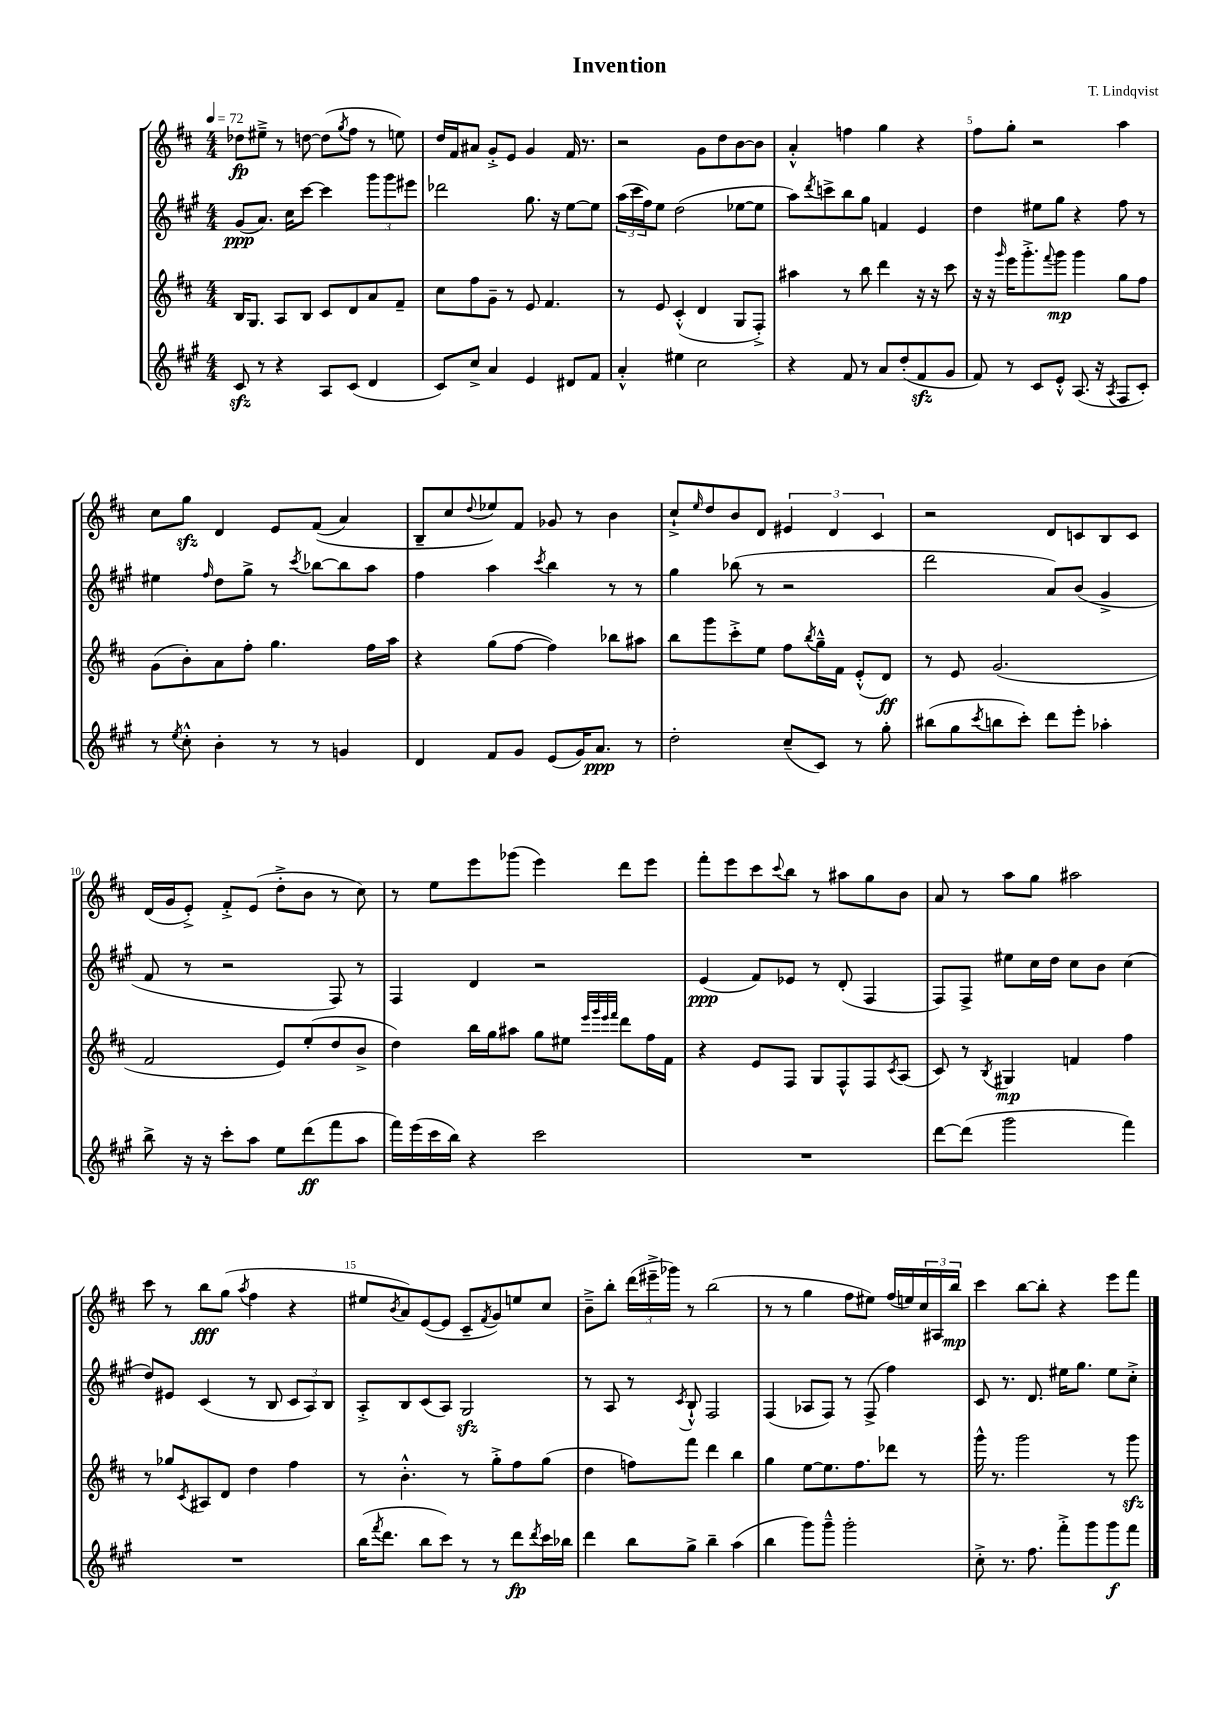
\header { title = "Invention" composer = "T. Lindqvist" }
<<
\new StaffGroup <<
\new Staff = "s0" {
    \clef treble \key d \major \numericTimeSignature \time 4/4 \tempo 4 = 72
    des''8\fp eis''8---> r8 d''8~ d''8( \acciaccatura { g''8 } fis''8 r8 e''8) |
    d''16 fis'16 ais'8 g'8-.-> e'8 g'4 fis'16 r8. |
    r2 g'8 d''8 b'8~ b'8 |
    a'4-.-^ f''4 g''4 r4 |
    fis''8 g''8-. r2 a''4 |
    cis''8 g''8\sfz d'4 e'8 fis'8(\( a'4) |
    b8-- cis''8 \appoggiatura { d''8 } ees''8\) fis'8 ges'8 r8 b'4 |
    cis''8-!-> \grace { e''16 } d''8 b'8 d'8 \tuplet 3/2 { eis'4 d'4 cis'4 } |
    r2 d'8 c'8 b8 c'8 |
    d'16( g'16 e'8-.->) fis'8-.-> e'8( d''8-.-> b'8 r8 cis''8) |
    r8 e''8 e'''8 ges'''8( e'''4) d'''8 e'''8 |
    fis'''8-. e'''8 cis'''8 \appoggiatura { cis'''8 } b''8 r8 ais''8 g''8 b'8 |
    a'8 r8 a''8 g''8 ais''2 |
    cis'''8 r8 b''8\fff g''8( \acciaccatura { a''8 } fis''4 r4 |
    eis''8 \acciaccatura { b'8 } a'8) e'8~( e'8 cis'8-- \acciaccatura { fis'8 } g'8) e''8 cis''8 |
    b'8---> b''8-. \tuplet 3/2 { d'''16( eis'''16---> ges'''16) } r8 b''2( |
    r8 r8 g''4 fis''8 eis''8) fis''16( e''16) \tuplet 3/2 { cis''16 ais16 b''16\mp } |
    cis'''4 b''8~ b''8-. r4 e'''8 fis'''8 \bar "|." |
}
\new Staff = "s1" {
    \clef treble \key a \major \numericTimeSignature \time 4/4
    gis'8\ppp( a'8.) cis''16 cis'''8~ cis'''4 \tuplet 3/2 { gis'''8 gis'''8 eis'''8 } |
    des'''2 gis''8. r16 e''8~ e''8 |
    \tuplet 3/2 { a''16( cis'''16 fis''16) } e''8 d''2( ees''8~ ees''8 |
    a''8) \acciaccatura { d'''8 } c'''8-> b''8 gis''8 f'4 e'4 |
    d''4 eis''8 gis''8 r4 fis''8 r8 |
    eis''4 \grace { fis''16 } d''8 gis''8-> r8 \acciaccatura { cis'''8 } bes''8~ bes''8 a''8 |
    fis''4 a''4 \acciaccatura { cis'''8 } b''4 r8 r8 |
    gis''4 bes''8( r8 r2 |
    d'''2 a'8) b'8( gis'4-> |
    fis'8 r8 r2 fis8) r8 |
    fis4 d'4 r2 |
    e'4\ppp( fis'8) ees'8 r8 d'8-.( fis4 |
    fis8) fis8-> eis''8 cis''16 d''16 cis''8 b'8 cis''4( |
    d''8) eis'8 cis'4( r8 b8 \tuplet 3/2 { cis'8 a8) b8 } |
    a8-.-> b8 cis'8( a8) gis2\sfz |
    r8 a8 r8 \acciaccatura { cis'8 } b8-!-^ fis2 |
    fis4( aes8 fis8) r8 fis8->( fis''4) |
    cis'8 r8. d'8. eis''16 gis''8. eis''8 cis''8-.-> \bar "|." |
}
\new Staff = "s2" {
    \clef treble \key d \major \numericTimeSignature \time 4/4
    b16 g8. a8 b8 cis'8 d'8 a'8 fis'8-- |
    cis''8 fis''8 g'8-- r8 e'8 fis'4. |
    r8 e'8 cis'4-.-^( d'4 g8 fis8-.->) |
    ais''4 r8 b''8 d'''4 r16 r16 cis'''8 |
    r16 r16 \grace { g'''16 } e'''16 g'''8.-.-> \appoggiatura { fis'''8 } g'''8\mp g'''4 g''8 fis''8 |
    g'8( b'8-.) a'8 fis''8-. g''4. fis''16 a''16 |
    r4 g''8( fis''8~ fis''4) bes''8 ais''8 |
    b''8 g'''8 cis'''8-.-> e''8 fis''8 \acciaccatura { b''8 } g''16---^ fis'16 e'8-.-^( d'8\ff) |
    r8 e'8 g'2.( |
    fis'2 e'8) e''8-.( d''8 b'8-> |
    d''4) b''16 g''16 ais''8 g''8 eis''8 \grace { e'''32 g'''32 e'''32 fis'''32 } d'''8 fis''16 fis'16 |
    r4 e'8 fis8 g8 fis8-^ fis8 \acciaccatura { cis'8 } a8( |
    cis'8) r8 \acciaccatura { b8 } gis4\mp f'4 fis''4 |
    r8 ges''8 \acciaccatura { cis'8 } ais8 d'8 d''4 fis''4 |
    r8 b'4.-.-^ r8 g''8-.-> fis''8 g''8( |
    d''4 f''8) fis'''8 d'''4 b''4 |
    g''4 e''8~ e''8. fis''8. des'''8 r8 |
    g'''16-^ r8. g'''2 r8 g'''8\sfz \bar "|." |
}
\new Staff = "s3" {
    \clef treble \key a \major \numericTimeSignature \time 4/4
    cis'8\sfz r8 r4 a8 cis'8( d'4 |
    cis'8) cis''8-> a'4 e'4 dis'8 fis'8 |
    a'4-.-^ eis''4 cis''2 |
    r4 fis'8 r8 a'8 d''8-.( fis'8\sfz gis'8 |
    fis'8) r8 cis'8 e'8-.-^ a8.( r16 \acciaccatura { a8 } fis8 cis'8-.) |
    r8 \acciaccatura { e''8 } cis''8-.-^ b'4-. r8 r8 g'4 |
    d'4 fis'8 gis'8 e'8( gis'16) a'8.\ppp r8 |
    d''2-. cis''8--( cis'8) r8 gis''8-. |
    bis''8( gis''8 \acciaccatura { cis'''8 } b''8 cis'''8-.) d'''8 e'''8-. aes''4-. |
    b''8-> r16 r16 cis'''8-. a''8 e''8 d'''8\ff( fis'''8 a''8 |
    fis'''16) e'''16( cis'''16 b''16) r4 cis'''2 |
    R1 |
    d'''8~ d'''8( gis'''2 fis'''4) |
    R1 |
    b''16( \acciaccatura { fis'''8 } d'''8. b''8 cis'''8) r8 r8 d'''8\fp \acciaccatura { d'''8 } cis'''16 bes''16 |
    d'''4 b''8 gis''8-> b''4-- a''4( |
    b''4 gis'''8) gis'''8---^ gis'''2-. |
    cis''8-.-> r8. fis''8. fis'''8-.-> gis'''8 gis'''8\f fis'''8 \bar "|." |
}
>>
>>
\layout { \context { \Score \override BarNumber.break-visibility = ##(#f #t #t) barNumberVisibility = #(every-nth-bar-number-visible 5) } }
